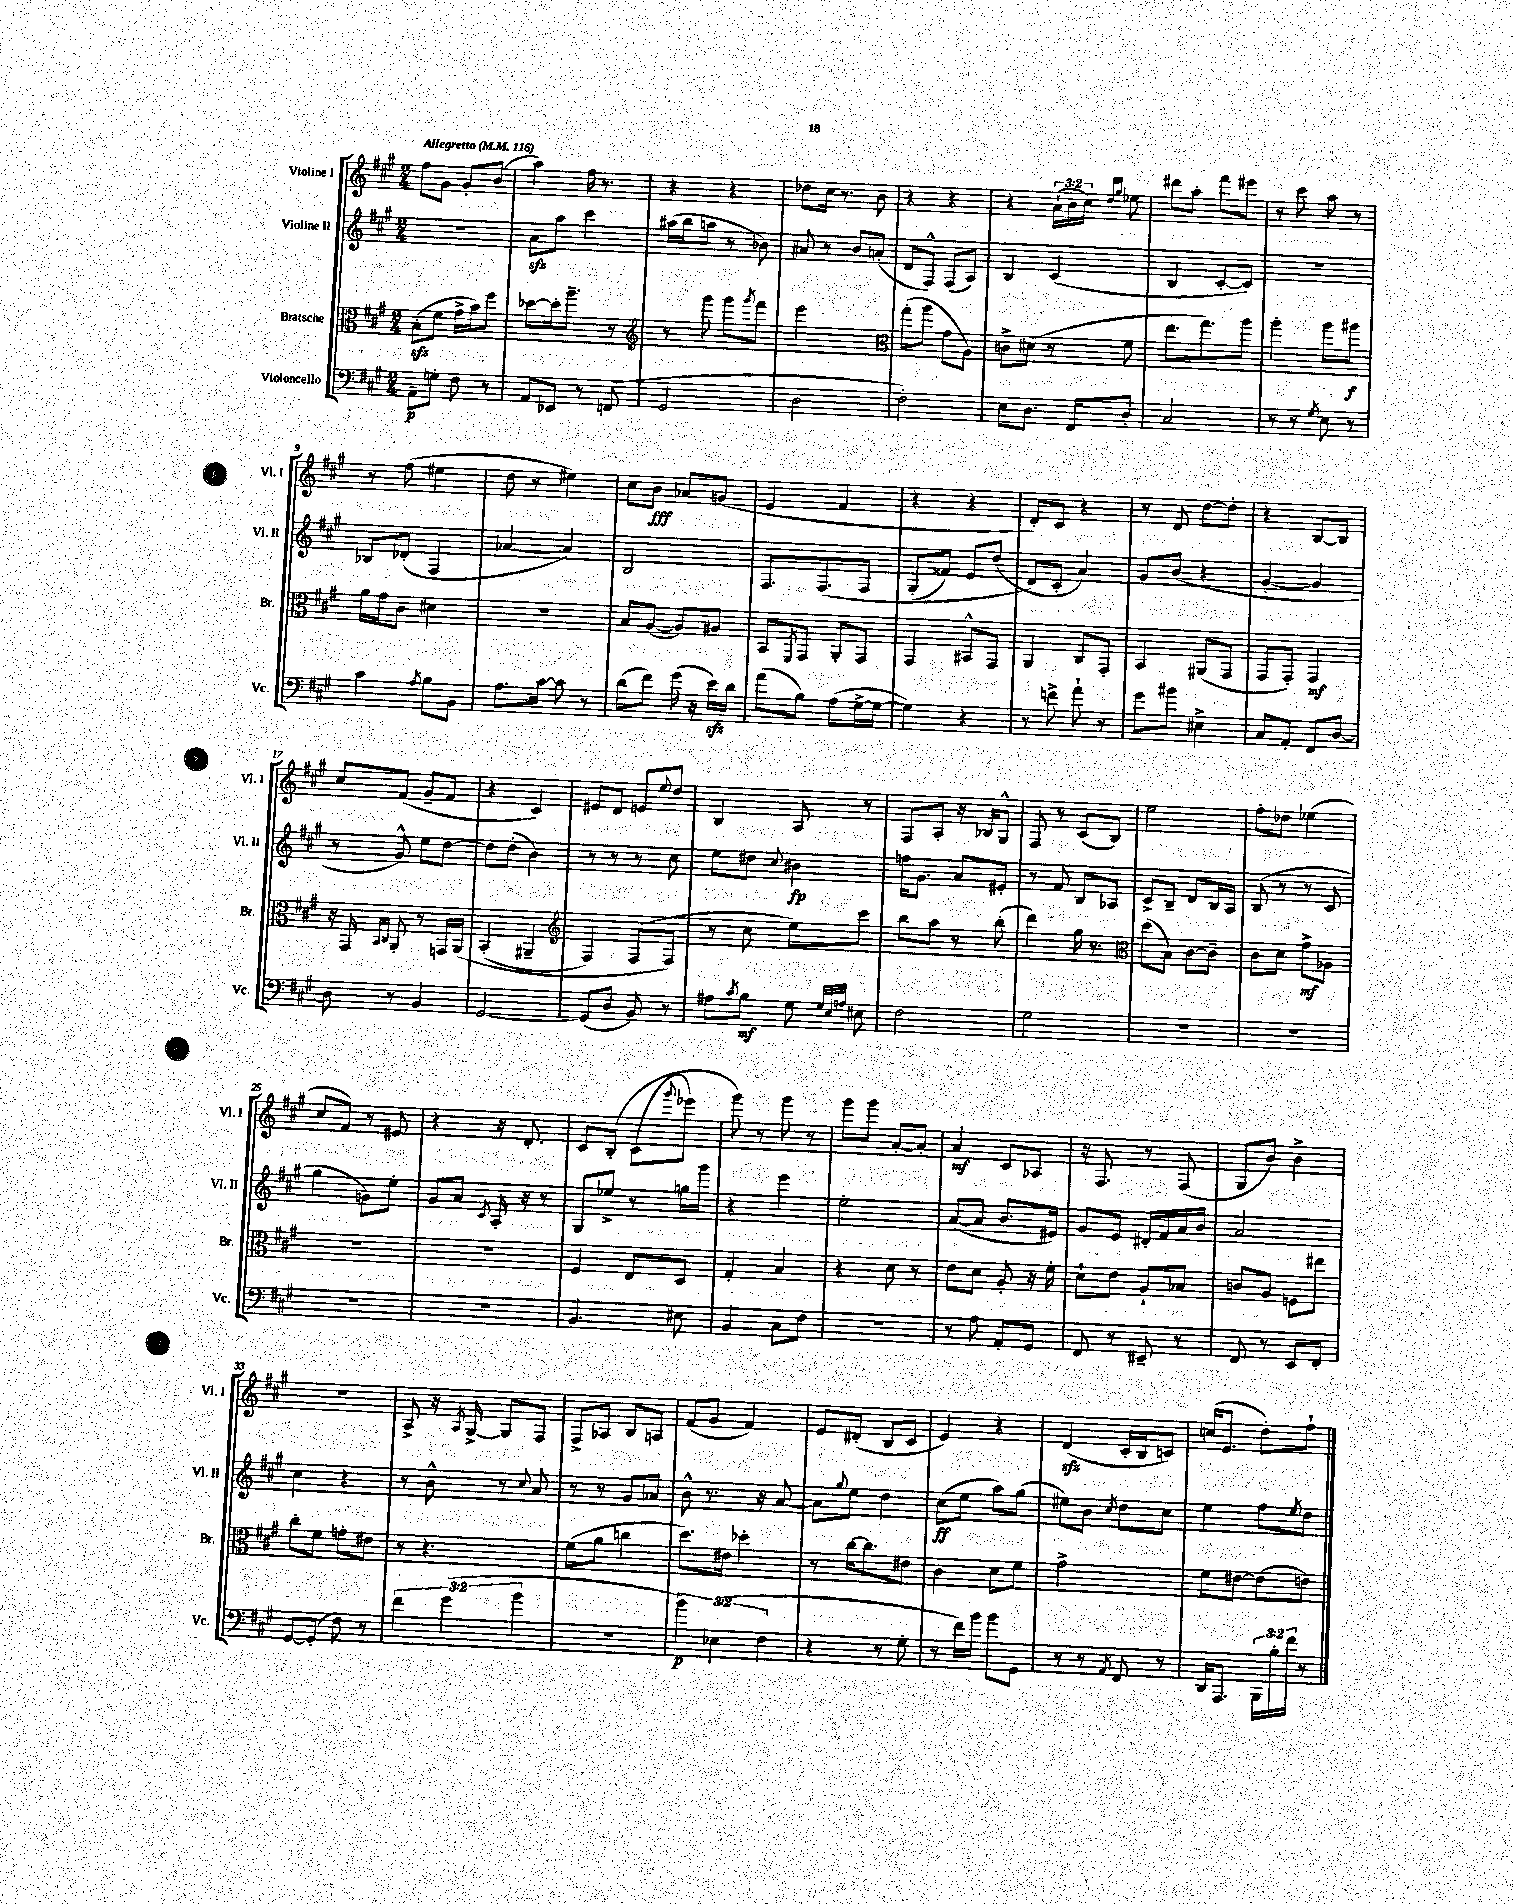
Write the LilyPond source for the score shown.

<<
\new StaffGroup <<
\new Staff = "s0" \with { instrumentName = "Violine I" shortInstrumentName = "Vl. I" } {
    \clef treble \key a \major \numericTimeSignature \time 2/4 \override Staff.TupletNumber.text = #tuplet-number::calc-fraction-text \tempo "Allegretto" 4 = 116
    fis''8 gis'8 gis'8-. b'8( |
    a''4) fis''16 r8. |
    r4 r4 |
    des''8 cis''16 r8. b'8 |
    r4 r4 |
    r4 \tuplet 3/2 { a'16-!( b'16 cis''16) } \grace { d''16 gis''16 } ees''8 |
    dis'''8 a''8-. fis'''8 eis'''8 |
    r8 cis'''8 a''8 r8 |
    r8 fis''8( eis''4 |
    d''8 r8 eis''4) |
    cis''8 b'8\fff aes'8 g'8( |
    e'4 fis'4 |
    r4 r4 |
    d'8-.) cis'8 r4 |
    r8 d'8 d''8~ d''8-. |
    r4 b8~ b8 |
    cis''8 fis'8( gis'8-- fis'8 |
    r4 cis'4) |
    eis'8 d'8 e'8 \appoggiatura { e''8 } d''8 |
    b4 a8 r8 |
    fis8 a8-. r16 bes16 gis8-^ |
    fis8 r8 cis'8( b8) |
    e''2 |
    fis''8-. des''8 ees''4( |
    cis''8 fis'8) r8 eis'8 |
    r4 r16 d'8.-. |
    cis'8 b8-.\( cis'8( \appoggiatura { gis'''8 } ees'''8) |
    gis'''8\) r8 gis'''8 r8 |
    gis'''8 gis'''8 a'8~-. a'8-. |
    a'4\mf cis'8 aes8 |
    r16 fis8. r8 fis8( |
    gis8 b'8) b'4-> |
    R2 |
    a8-> r16 \acciaccatura { a8 } gis16~-> gis8 fis8 |
    fis8-> aes8 b8 a8 |
    fis'8( gis'8 fis'4) |
    e'8 dis'8-.( b8 cis'8 |
    e'4) r4 |
    d'4\sfz( cis'16-. b16 c'8) |
    c''16( e'8. d''8-.) fis''8-! \bar "|." |
}
\new Staff = "s1" \with { instrumentName = "Violine II" shortInstrumentName = "Vl. II" } {
    \clef treble \key a \major \numericTimeSignature \time 2/4
    R2 |
    a'8\sfz a''8 cis'''4 |
    ais''16( b''16 a''8 r8 bes'8) |
    ais'8 r8 b'8 a'8-.( |
    d'8 fis8-^) fis8( a8) |
    b4 cis'4( |
    b4 cis'8~-. cis'8) |
    R2 |
    bes8 des'8-.( fis4 |
    aes'4~ aes'4) |
    b2 |
    fis8. fis8.\( fis8 |
    gis8-.( fisis'8) e'8 d''8( |
    d'8\) cis'8-. a'4) |
    gis'8 b'8( r4 |
    gis'4~-. gis'4 |
    r8 gis'8-^) e''8 d''8~ |
    d''8 d''8-.( b'4) |
    r8 r8 r8 cis''8 |
    e''8 dis''8 \appoggiatura { cis''8 } bis'4\fp |
    f''16 gis'8. a'8 eis'8-. |
    r8 fis'8 b8 aes8 |
    cis'8-> b8-- d'8 b16 a16 |
    b8( r8 r8 cis'8 |
    gis''4 g'8) e''8-. |
    gis'8 a'8 \acciaccatura { cis'8 } a16-. r16 r8 |
    gis8 ees''8-> r8 g''16 gis'''16 |
    r4 e'''4 |
    e''2-. |
    a'8~( a'8 b'8. eis'16) |
    gis'8 e'8 dis'16-. fis'16 a'16 b'16 |
    a'2 |
    cis''4 r4 |
    r8 b'8-^ r8 \appoggiatura { cis''8 } a'8 |
    r8 r8 gis'8 aes'8 |
    b'8-^ r8. r16 a'8~ |
    a'8 \appoggiatura { gis''8 } e''8 d''4 |
    cis''8\ff( e''8 a''8) gis''8( |
    eis''8) b'8 \acciaccatura { cis''8 } d''8 cis''8 |
    e''4 fis''8 \acciaccatura { e''8 } d''8 \bar "|." |
}
\new Staff = "s2" \with { instrumentName = "Bratsche" shortInstrumentName = "Br." } {
    \clef alto \key a \major \numericTimeSignature \time 2/4
    b8-.\sfz( fis'8 gis'16-> b'16) fis''8 |
    des''8~ des''16-. a''8.-- r8 |
    \clef treble r8 gis'''8 gis'''8 \acciaccatura { gis'''8 } fis'''8 |
    e'''2 |
    \clef alto gis''8-.( a''8 gis'8 a8) |
    c'8-> dis'8( r8 fis'8 |
    e''8. gis''8.) a''8 |
    a''4-. a''8 ais''8\f |
    a'16 gis'16 cis'8 dis'4 |
    R2 |
    b8 a8~( a8) ais8 |
    b,8 \acciaccatura { fis,8 } gis,8 a,8-. gis,8 |
    gis,4 bis,8-^ gis,8 |
    a,4 cis8 gis,8-. |
    b,4 ais,8( gis,8 |
    gis,8 gis,8-.) gis,4\mf |
    r16 gis,16 \grace { b,16 cis16 } a,8-. r8 g,16 a,16\( |
    b,4-.( ais,4-- |
    \clef treble fis4) fis8( fis8\) |
    r8 cis''8 e''8) cis'''8 |
    b''8 a''8 r8 b''8-.( |
    d'''4) gis''16 r8. |
    \clef alto d''8( b8) cis'8~ cis'8-- |
    cis'8 d'8 gis'8->\mf aes8 |
    r2 |
    R2 |
    fis4 e8 d8 |
    gis4-. b4 |
    r4 d'8 r8 |
    e'8 d'8 a8-. r16 fis'16-. |
    d'8-! e'8 a8-! bes8 |
    c'8 a8 f8 eis''8 |
    cis''8-. fis'8 g'8-. eis'8 |
    r8 r4. |
    fis'8( a'8 c''4 |
    d''8.) eis'16 des''4-. |
    r8 cis''16~ cis''8. eis'8 |
    cis'4 d'8 fis'8 |
    gis'2-> |
    fis'8 eis'8~ eis'8( e'8) \bar "|." |
}
\new Staff = "s3" \with { instrumentName = "Violoncello" shortInstrumentName = "Vc." } {
    \clef bass \key a \major \numericTimeSignature \time 2/4 \override Staff.TupletNumber.text = #tuplet-number::calc-fraction-text
    a,8--\p g8-. fis8 r8 |
    a,8 ees,8 r8 f,8( |
    gis,2 |
    d2 |
    fis2-.) |
    e8 d8. fis,16 d8-. |
    cis2 |
    r8 r8 \acciaccatura { gis8 } e8 r8 |
    cis'4 \acciaccatura { a8 } b8 b,8 |
    a8. cis'16~ cis'8 r8 |
    d'8( fis'8) gis'16( r16 e'16\sfz) d'16 |
    a'8( b8) a8( gis16~-> gis16~ |
    gis4) r4 |
    r8 f'8-> a'8-! r8 |
    gis'8 bis'8 eis4-> |
    cis8 a,8-. fis,8 d8~ |
    d8 r8 b,4 |
    gis,2~ |
    gis,8( d8 b,8) r8 |
    ais8 \acciaccatura { cis'8 } b8\mf gis8 \grace { gis32 e32 a32 } eis8 |
    fis2 |
    gis2 |
    R2 |
    R2 |
    R2 |
    R2 |
    b,4. eis8 |
    b,4 cis8 fis8 |
    R2 |
    r8 a8 a,8-. gis,8 |
    fis,8 r8 eis,8-- r8 |
    fis,8 r8 e,8 fis,8-. |
    gis,8~ gis,8-.( fis8) r8 |
    \tuplet 3/2 { fis'4 gis'4( b'4 } |
    r2 |
    \tuplet 3/2 { b'4\p) ees4( fis4 } |
    r4 r8 gis8-. |
    r8 fis'16) b'16 b'8 gis,8 |
    r8 r8 \acciaccatura { a,8 } fis,8 r8 |
    d,16 a,,8. \tuplet 3/2 { b,,16 b16-. fis'16 } r8 \bar "|." |
}
>>
>>
